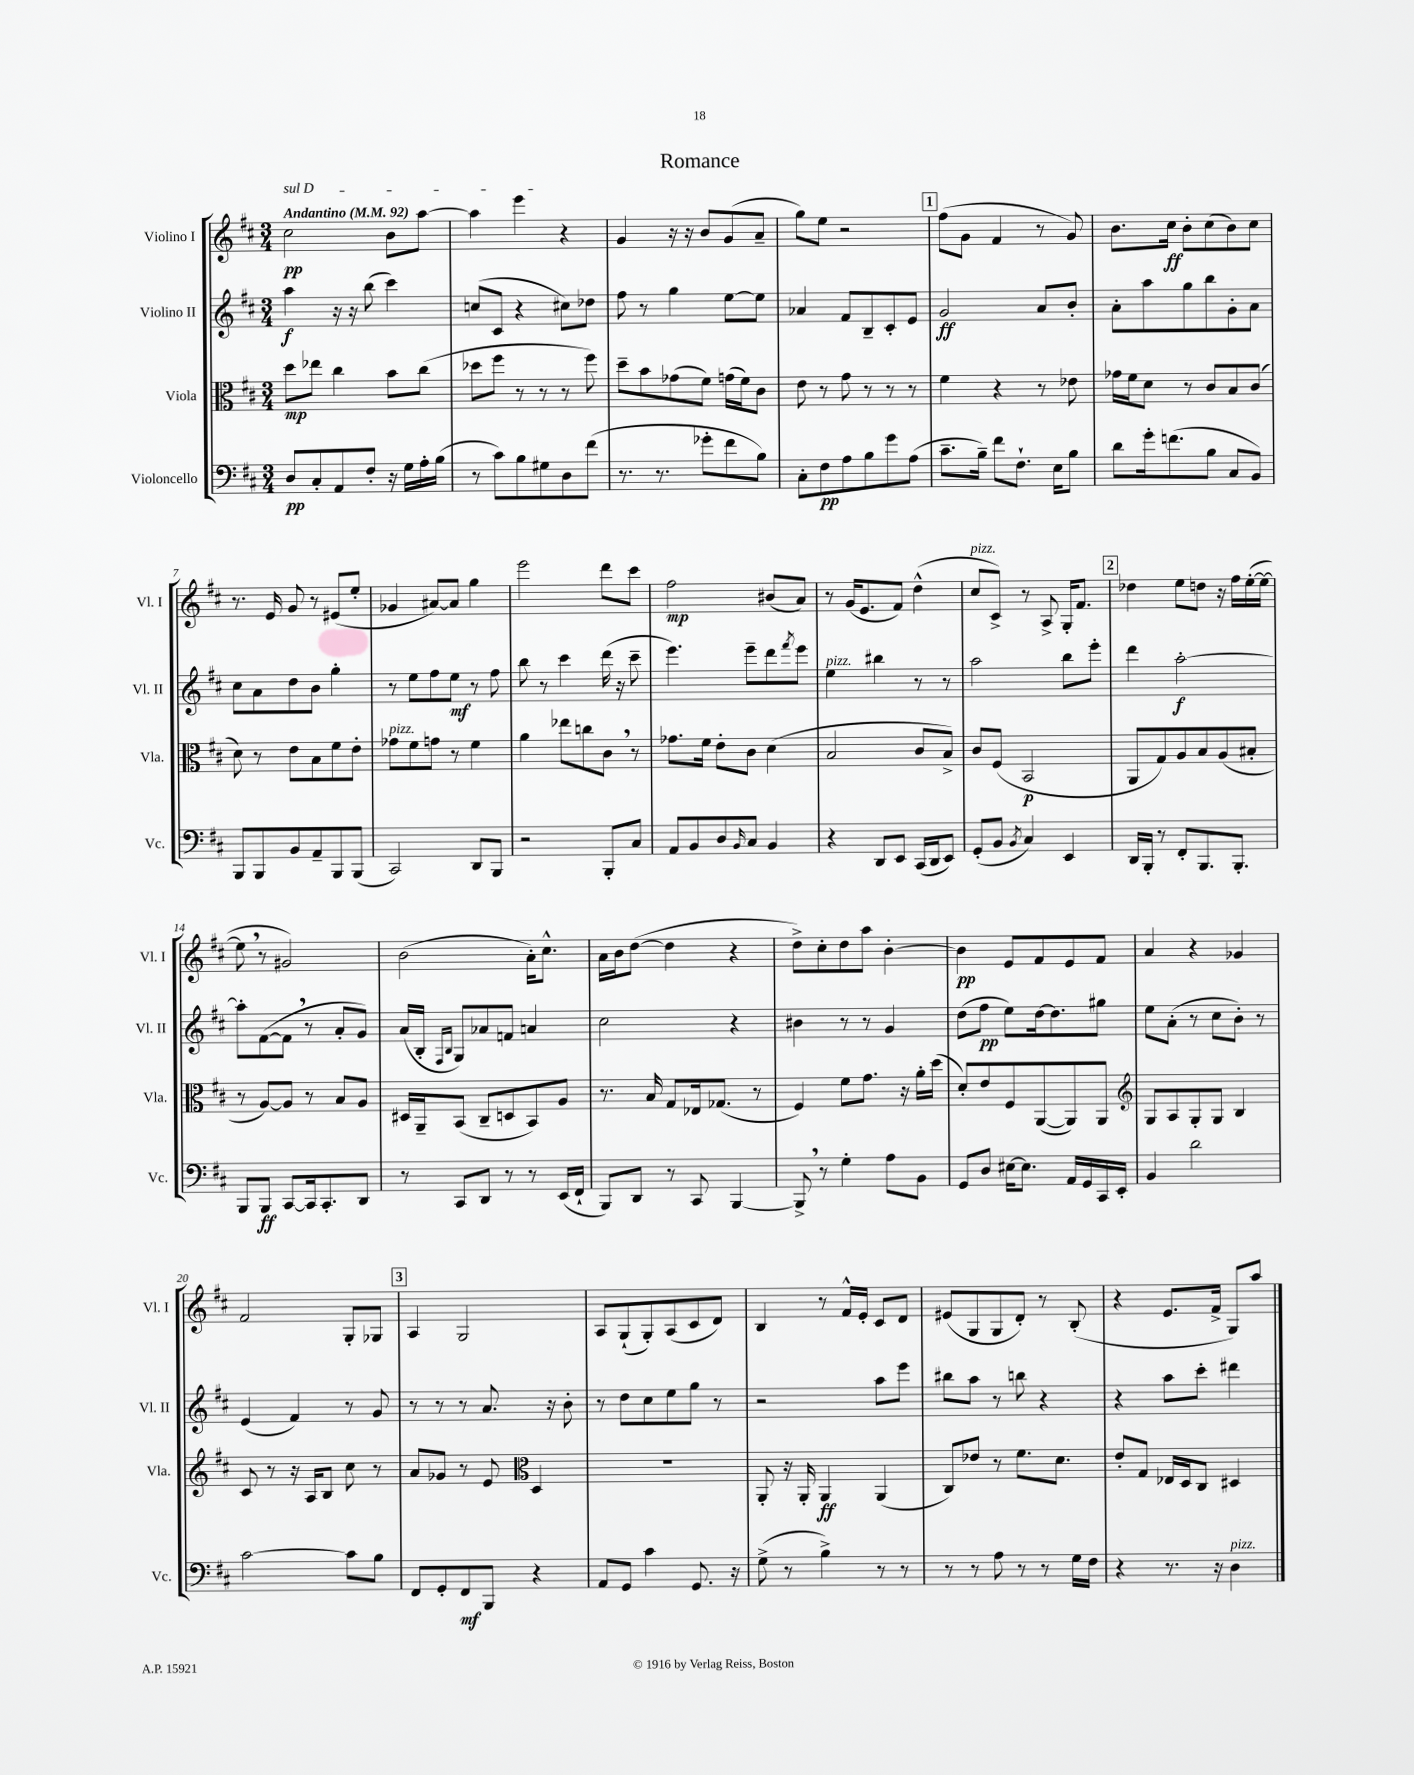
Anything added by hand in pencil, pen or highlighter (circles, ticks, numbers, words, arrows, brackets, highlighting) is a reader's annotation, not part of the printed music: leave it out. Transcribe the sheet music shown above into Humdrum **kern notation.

**kern	**dynam	**kern	**dynam	**kern	**dynam	**kern	**dynam
*part4	*part4	*part3	*part3	*part2	*part2	*part1	*part1
*staff4	*staff4	*staff3	*staff3	*staff2	*staff2	*staff1	*staff1
*I"Violoncello	*	*I"Viola	*	*I"Violino II	*	*I"Violino I	*
*I'Vc.	*	*I'Vla.	*	*I'Vl. II	*	*I'Vl. I	*
*clefF4	*	*clefC3	*	*clefG2	*	*clefG2	*
*k[f#c#]	*	*k[f#c#]	*	*k[f#c#]	*	*k[f#c#]	*
*M3/4	*	*M3/4	*	*M3/4	*	*M3/4	*
*MM92	*	*MM92	*	*MM92	*	*MM92	*
=1	=1	=1	=1	=1	=1	=1	=1
!	!	!	!	!	!	!LO:TX:a:B:t=Andantino	!
!	!	!	!	!	!	!LO:TX:a:i:t=sul D	!
8D/L	pp	8dd\L	mp	4aa\	f	2cc#\	pp
8C#'/	.	8ee-X\J	.	.	.	.	.
8AA/	.	4cc#\	.	16r	.	.	.
.	.	.	.	16r	.	.	.
8F#'/J	.	.	.	(8bb\	.	.	.
16r	.	8b\L	.	4ccc#\)	.	8b\L	.
16G\LL	.	.	.	.	.	.	.
16A'\	.	(8cc#\J	.	.	.	[8aa\J	.
(16B\JJ	.	.	.	.	.	.	.
=2	=2	=2	=2	=2	=2	=2	=2
8r	.	8dd-X\L	.	(8ccn/L	.	4aa\]	.
8c#\L)	.	8ff#\J	.	8c#/J	.	.	.
8B\	.	8r	.	4r	.	4eee\	.
8G#X\	.	8r	.	.	.	.	.
8D\	.	8r	.	8cc#X\L)	.	4r	.
(8f#\J	.	8ff#\)	.	8dd-X\J	.	.	.
=3	=3	=3	=3	=3	=3	=3	=3
8.r	.	8dd~\L	.	8ff#\	.	4g/	.
.	.	8b\	.	8r	.	.	.
8.r	.	.	.	.	.	.	.
.	.	(8g-X\	.	4gg\	.	16r	.
.	.	.	.	.	.	16r	.
8g-X'\L	.	8f#\J)	.	.	.	8b/L	.
8f#\	.	(16gn\LL	.	[8ee\L	.	(8g/	.
.	.	16f#\J)	.	.	.	.	.
8B\J)	.	8c#\J	.	8ee\J]	.	8a~/J	.
=4	=4	=4	=4	=4	=4	=4	=4
8C#'\L	.	8e\	.	4a-X/	.	8gg\L)	.
8F#\	pp	8r	.	.	.	8ee\J	.
8A\	.	8g\	.	8f#/L	.	2r	.
8B\	.	8r	.	8B~/	.	.	.
8g\	.	8r	.	8c#'/	.	.	.
(8A\J	.	8r	.	8e/J	.	.	.
!!LO:REH:place=s1:t=1
=5	=5	=5	=5	=5	=5	=5	=5
8.c#~\L	.	4f#\	.	2g/	ff	(8ff#\L	.
.	.	.	.	.	.	8g\J	.
16B~\Jk)	.	.	.	.	.	.	.
8f#\L	.	4r	.	.	.	4f#/	.
8.F#`\J	.	.	.	.	.	.	.
.	.	8r	.	8a/L	.	8r	.
16E\KL	.	.	.	.	.	.	.
8B\J	.	8e-X\	.	8b'/J	.	8g/)	.
=6	=6	=6	=6	=6	=6	=6	=6
8d\L	.	16g-X\LL	.	8a'\L	.	8.b\L	.
.	.	16f#\J	.	.	.	.	.
16g'\k	.	8d\J	.	8aa\	.	.	.
(8.fn\	.	.	.	.	.	16cc#\Jk	ff
.	.	8r	.	8gg\	.	8b'\L	.
8B\J	.	8c#/L	.	8bb\	.	(8cc#\	.
8C#/L	.	8B/	.	8g'\	.	8b\)	.
8BB/J)	.	(8c#/J	.	8a\J	.	8cc#\J	.
!!LO:LB:g=z
=7	=7	=7	=7	=7	=7	=7	=7
8BBB/L	.	8d\)	.	8cc#\L	.	8.r	.
8BBB/	.	8r	.	8a\	.	.	.
.	.	.	.	.	.	16e/	.
8BB/	.	8e\L	.	8dd\	.	8g/	.
8AA~/	.	8B\	.	8b\J	.	8r	.
8BBB/	.	8f#\	.	4gg'\	.	(8e#X/L	.
(8BBB/J	.	8e'\J	.	.	.	8ee'/J	.
=8	=8	=8	=8	=8	=8	=8	=8
!	!	!LO:TX:a:i:t=pizz.	!	!	!	!	!
2CC#/)	.	8g-X\L	.	8r	.	4g-X/	.
.	.	8f#\	.	8ee\L	.	.	.
.	.	8gn\J	.	8ff#\	.	[8a#X/L)	.
.	.	8r	.	8ee\J	mf	8a#/J]	.
8DD/L	.	4f#\	.	8r	.	4gg\	.
8BBB/J	.	.	.	8ff#\	.	.	.
=9	=9	=9	=9	=9	=9	=9	=9
2r	.	4a\	.	8bb\	.	2eee\	.
.	.	.	.	8r	.	.	.
.	.	8ee-X\L	.	4ccc#\	.	.	.
.	.	8ccn\	.	.	.	.	.
8BBB'/L	.	8c#,\J	.	(16ddd\	.	8ddd\L	.
.	.	.	.	16r	.	.	.
8C#/J	.	8r	.	8ccc#~\	.	8ccc#\J	.
=10	=10	=10	=10	=10	=10	=10	=10
8AA/L	.	8.g-X\L	.	4.eee\)	.	2ff#\	mp
8BB/	.	.	.	.	.	.	.
.	.	16f#\Jk	.	.	.	.	.
8D/	.	8e'\L	.	.	.	.	.
16qqBB/	.	.	.	.	.	.	.
8C#/J	.	8c#\J	.	8eee~\L	.	.	.
4BB/	.	(4d\	.	8ddd\	.	(8b#X/L	.
.	.	.	.	8qfff#/	.	.	.
.	.	.	.	8eee\J	.	8a/J)	.
=11	=11	=11	=11	=11	=11	=11	=11
!	!	!	!	!LO:TX:a:i:t=pizz.	!	!	!
4r	.	2B/	.	4ee\	.	8r	.
.	.	.	.	.	.	(16g/KL	.
.	.	.	.	.	.	8.e/	.
8DD/L	.	.	.	4bb#X\	.	.	.
8EE/J	.	.	.	.	.	8f#/J)	.
(16CC#/LL	.	8c#/L	.	8r	.	(4dd^^\	.
16DD/J	.	.	.	.	.	.	.
8EE/J)	.	8B^/J)	.	8r	.	.	.
=12	=12	=12	=12	=12	=12	=12	=12
!	!	!	!	!	!	!LO:TX:a:i:t=pizz.	!
(8GG'/L	.	8c#/L	.	2aa\	.	8cc#/L	.
8BB/J	.	(8F#/J	.	.	.	8c#^/J)	.
8qBB/	.	.	.	.	.	.	.
4C#/)	.	2BB/	p	.	.	8r	.
.	.	.	.	.	.	8A^/	.
4EE/	.	.	.	8bb\L	.	16G'/KL	.
.	.	.	.	.	.	8.f#/J	.
.	.	.	.	8eee'\J	.	.	.
!!LO:REH:place=s1:t=2
=13	=13	=13	=13	=13	=13	=13	=13
16DD/LL	.	8AA/L	.	4ddd\	.	4dd-X\	.
16BBB'/JJ	.	.	.	.	.	.	.
8r	.	8G/)	.	.	.	.	.
8FF#'/L	.	8A/	.	[2aa'\	f	8ee\L	.
8.BBB/	.	8B/	.	.	.	8ddn\J	.
.	.	(8A/	.	.	.	16r	.
8.BBB'/J	.	.	.	.	.	16ff#\LL	.
.	.	8B#X'/J	.	.	.	([16ee'\	.
.	.	.	.	.	.	16ee\JJ_	.
!!LO:LB:g=z
=14	=14	=14	=14	=14	=14	=14	=14
8BBB/L	.	8r	.	8aa'\L]	.	8ee,\]	.
8BBB/J	ff	[8A/L)	.	([8f#\	.	8r	.
[8CC#/L	.	8A/J]	.	8f#,\J]	.	2g#X/)	.
16CC#/k]	.	8r	.	8r	.	.	.
8.CC#'/	.	.	.	.	.	.	.
.	.	8B/L	.	8a'/L	.	.	.
8DD/J	.	8A/J	.	8g/J)	.	.	.
=15	=15	=15	=15	=15	=15	=15	=15
8r	.	16D#X/LL	.	(16a/LL	.	(2b\	.
.	.	16AA~/J	.	16B'/JJ	.	.	.
.	.	.	.	16qqF#/LL	.	.	.
.	.	.	.	16qqB/JJ	.	.	.
8CC#/L	.	(8BB/J	.	8G/L)	.	.	.
8DD/J	.	8C#~/L	.	8a-X/	.	.	.
8r	.	8Dn/	.	8fn/J	.	.	.
8r	.	8BB/)	.	4an/	.	16a'\KL)	.
.	.	.	.	.	.	8.cc#^^\J	.
(16EE/LL	.	8A/J	.	.	.	.	.
16FF#`/JJ	.	.	.	.	.	.	.
=16	=16	=16	=16	=16	=16	=16	=16
8BBB/L)	.	8.r	.	2cc#\	.	16a\LL	.
.	.	.	.	.	.	16b\J	.
8DD/J	.	.	.	.	.	([8dd\J	.
.	.	16B/	.	.	.	.	.
8r	.	8G/L	.	.	.	4dd\]	.
8CC#/	.	16E-X/k	.	.	.	.	.
.	.	(8.G-X/J	.	.	.	.	.
[4BBB/	.	.	.	4r	.	4r	.
.	.	8r	.	.	.	.	.
=17	=17	=17	=17	=17	=17	=17	=17
8BBB^,/]	.	4F#/)	.	4b#X\	.	8dd^\L)	.
8r	.	.	.	.	.	8cc#'\	.
4G'\	.	8f#\L	.	8r	.	8dd\	.
.	.	8.g\J	.	8r	.	8aa\J	.
8A\L	.	.	.	4g/	.	[4b'\	.
.	.	16r	.	.	.	.	.
8BB\J	.	16a'\LL	.	.	.	.	.
.	.	(16dd\JJ	.	.	.	.	.
=18	=18	=18	=18	=18	=18	=18	=18
8GG/L	.	8d'/L)	.	(8dd\L	.	4b\]	pp
8D/J	.	8e/	.	8ff#\J	pp	.	.
[16E#X\KL	.	8F#/	.	8ee\L)	.	8e/L	.
8.E#\J]	.	.	.	.	.	.	.
.	.	([8AA/	.	[16dd\k	.	8f#/	.
.	.	.	.	8.dd\]	.	.	.
16AA/LL	.	8AA/])	.	.	.	8e/	.
16GG/	.	.	.	.	.	.	.
16CC#/	.	8AA/J	.	8gg#X\J	.	8f#/J	.
16EE'/JJ	.	.	.	.	.	.	.
=19	=19	=19	=19	=19	=19	=19	=19
*	*	*clefG2	*	*	*	*	*
4BB/	.	8G/L	.	8ee\L	.	4a/	.
.	.	8A/	.	(8a'\J	.	.	.
2d\	.	8G'/	.	8r	.	4r	.
.	.	8G/J	.	8cc#\L	.	.	.
.	.	4B/	.	8b'\J)	.	4g-X/	.
.	.	.	.	8r	.	.	.
!!LO:LB:g=z
=20	=20	=20	=20	=20	=20	=20	=20
[2c#\	.	8c#/	.	(4e/	.	2f#/	.
.	.	8r	.	.	.	.	.
.	.	16r	.	4f#/)	.	.	.
.	.	16A/KL	.	.	.	.	.
.	.	8B/J	.	.	.	.	.
8c#\L]	.	8cc#\	.	8r	.	8G'/L	.
8B\J	.	8r	.	8g/	.	8G-X/J	.
!!LO:REH:place=s1:t=3
=21	=21	=21	=21	=21	=21	=21	=21
8FF#/L	.	8a/L	.	8r	.	4A/	.
8GG'/	.	8g-X/J	.	8r	.	.	.
8FF#/	mf	8r	.	8r	.	2G/	.
8BBB/J	.	8e/	.	8.a/	.	.	.
*	*	*clefC3	*	*	*	*	*
4r	.	4D/	.	.	.	.	.
.	.	.	.	16r	.	.	.
.	.	.	.	8b'\	.	.	.
=22	=22	=22	=22	=22	=22	=22	=22
8AA/L	.	2.r	.	8r	.	8A/L	.
8GG/J	.	.	.	8dd\L	.	(8G`/	.
4c#\	.	.	.	8cc#\	.	8G'/)	.
.	.	.	.	8ee\	.	(8A/	.
8.GG/	.	.	.	8gg\J	.	8c#/	.
.	.	.	.	8r	.	8d/J)	.
16r	.	.	.	.	.	.	.
=23	=23	=23	=23	=23	=23	=23	=23
(8G^\	.	8AA'/	.	2r	.	4B/	.
8r	.	16r	.	.	.	.	.
.	.	16AA'/	.	.	.	.	.
4B^\)	.	4AA/	ff	.	.	8r	.
.	.	.	.	.	.	16f#^^/LL	.
.	.	.	.	.	.	16e'/JJ	.
8r	.	(4AA/	.	8aa\L	.	8c#/L	.
8r	.	.	.	8eee\J	.	8d/J	.
=24	=24	=24	=24	=24	=24	=24	=24
8r	.	8C#/L)	.	8bb#X\L	.	(8e#X/L	.
8r	.	8e-X/J	.	8aa\J	.	8G/	.
8A\	.	8r	.	8r	.	8G/	.
8r	.	8.f#\L	.	8bbn\	.	8d'/J)	.
8r	.	.	.	4r	.	8r	.
.	.	8.d\J	.	.	.	.	.
16G\LL	.	.	.	.	.	(8B'/	.
16F#\JJ	.	.	.	.	.	.	.
=25	=25	=25	=25	=25	=25	=25	=25
4r	.	8e'/L	.	4r	.	4r	.
.	.	8G/J	.	.	.	.	.
8.r	.	16E-X/LL	.	8aa\L	.	8.e/L	.
.	.	16D/J	.	.	.	.	.
.	.	8C#/J	.	8ccc#'\J	.	.	.
16r	.	.	.	.	.	16f#^/Jk	.
!LO:TX:a:i:t=pizz.	!	!	!	!	!	!	!
4D\	.	4D#X/	.	4ddd#X\	.	8G/L)	.
.	.	.	.	.	.	8aa/J	.
==	==	==	==	==	==	==	==
*-	*-	*-	*-	*-	*-	*-	*-
